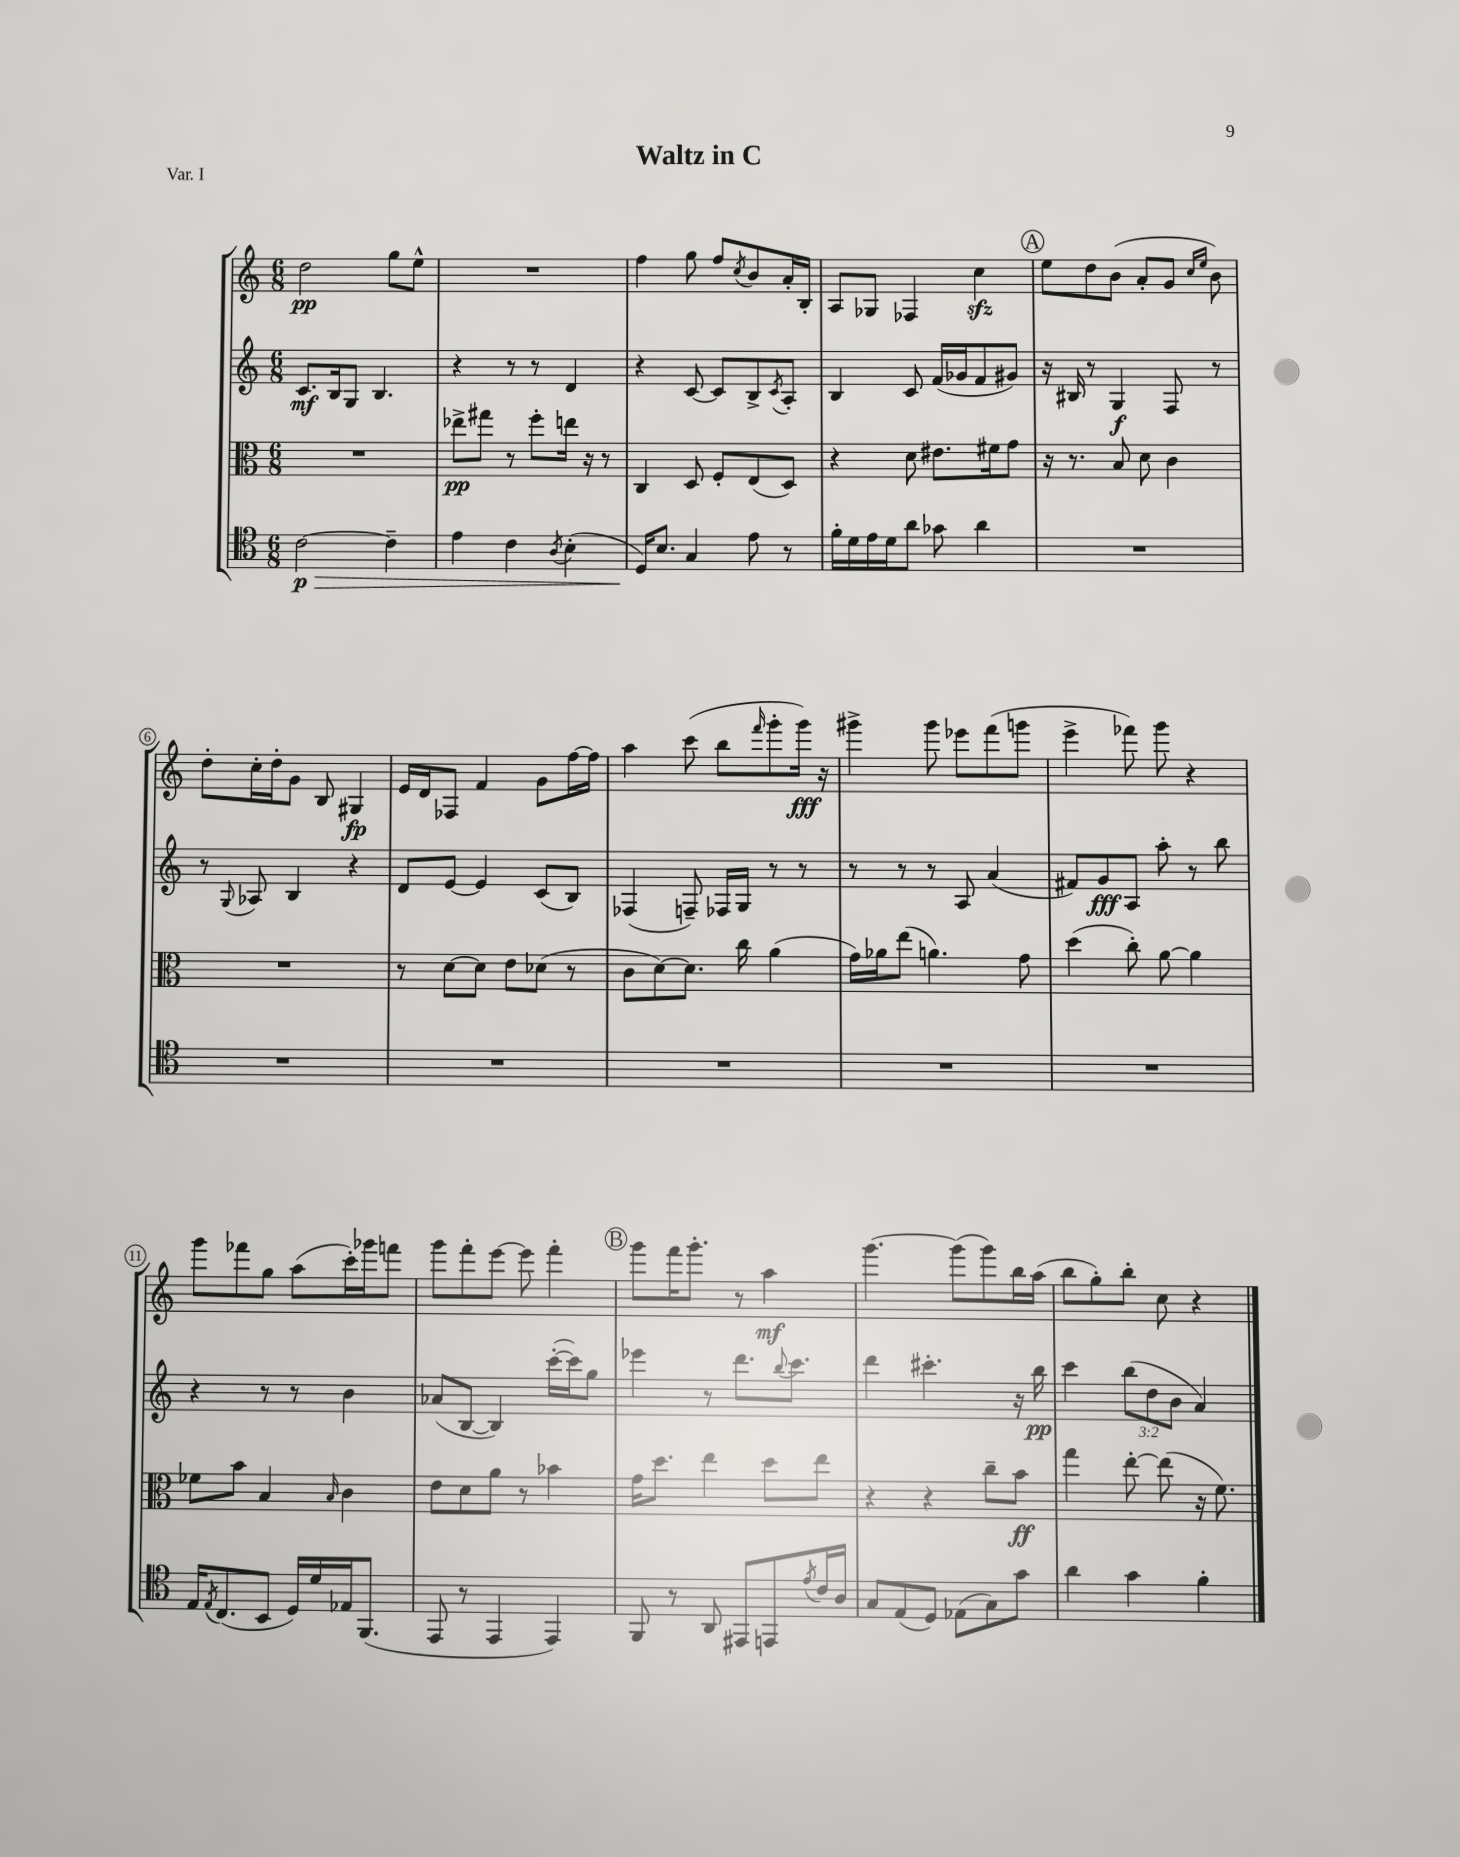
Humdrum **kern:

**kern	**dynam	**kern	**dynam	**kern	**dynam	**kern	**dynam
*part4	*part4	*part3	*part3	*part2	*part2	*part1	*part1
*staff4	*staff4	*staff3	*staff3	*staff2	*staff2	*staff1	*staff1
*clefC4	*	*clefC3	*	*clefG2	*	*clefG2	*
*k[]	*	*k[]	*	*k[]	*	*k[]	*
*M6/8	*	*M6/8	*	*M6/8	*	*M6/8	*
=1	=1	=1	=1	=1	=1	=1	=1
!	!LO:HP:b	!	!	!	!	!	!
[2c\	> p	2.r	.	8.c/L	mf	2dd\	pp
.	.	.	.	16B/k	.	.	.
.	.	.	.	8G/J	.	.	.
.	.	.	.	4.B/	.	.	.
4c~\]	.	.	.	.	.	8gg\L	.
.	.	.	.	.	.	8ee^^\J	.
=2	=2	=2	=2	=2	=2	=2	=2
4e\	.	8ee-X^\L	pp	4r	.	2.r	.
.	.	8gg#X\J	.	.	.	.	.
4c\	.	8r	.	8r	.	.	.
.	.	8ff'\L	.	8r	.	.	.
8qA/	.	.	.	.	.	.	.
(4B'\	.	16een\Jk	.	4d/	.	.	.
.	.	16r	.	.	.	.	.
.	.	8r	.	.	.	.	.
=3	=3	=3	=3	=3	=3	=3	=3
16D/KL)	.	4C/	.	4r	.	4ff\	.
8.B/J	]	.	.	.	.	.	.
4G/	.	8D/	.	[8c/	.	8gg\	.
.	.	8F'/L	.	8c/L]	.	8ff/L	.
.	.	.	.	.	.	8qcc/	.
8e\	.	(8E/	.	8B^/	.	8b/	.
.	.	.	.	8qc/	.	.	.
8r	.	8D/J)	.	8A'/J	.	16a'/L	.
.	.	.	.	.	.	16B'/JJ	.
=4	=4	=4	=4	=4	=4	=4	=4
16f'\LL	.	4r	.	4B/	.	8A/L	.
16d\	.	.	.	.	.	.	.
16e\	.	.	.	.	.	8G-X/J	.
16d\J	.	.	.	.	.	.	.
8a\J	.	8d\	.	8c/	.	4F-X/	.
8g-X\	.	8.e#X\L	.	(16f/LL	.	.	.
.	.	.	.	16g-X/J	.	.	.
4a\	.	.	.	8f/	.	4cczz\	.
.	.	16f#X\k	.	.	.	.	.
.	.	8g\J	.	8g#X/J)	.	.	.
!!LO:REH:place=s1:t=A
=5	=5	=5	=5	=5	=5	=5	=5
2.r	.	16r	.	16r	.	8ee\L	.
.	.	8.r	.	16B#X/	.	.	.
.	.	.	.	8r	.	8dd\	.
.	.	8B/	.	4G/	f	(8b\J	.
.	.	8d\	.	.	.	8a'/L	.
.	.	4c\	.	8F/	.	8g/J	.
.	.	.	.	.	.	16qqcc/LL	.
.	.	.	.	.	.	16qqee/JJ	.
.	.	.	.	8r	.	8b\)	.
!!LO:LB:g=z
=6	=6	=6	=6	=6	=6	=6	=6
2.r	.	2.r	.	8r	.	8dd'\L	.
.	.	.	.	8qqG/	.	.	.
.	.	.	.	8A-X/	.	16cc'\L	.
.	.	.	.	.	.	16dd'\J	.
.	.	.	.	4B/	.	8g\J	.
.	.	.	.	.	.	8B/	.
.	.	.	.	4r	.	4G#X/	fp
=7	=7	=7	=7	=7	=7	=7	=7
2.r	.	8r	.	8d/L	.	16e/LL	.
.	.	.	.	.	.	16d/J	.
.	.	[8d\L	.	[8e/J	.	8F-X/J	.
.	.	8d\J]	.	4e/]	.	4f/	.
.	.	8e\L	.	.	.	.	.
.	.	(8d-X\J	.	(8c/L	.	8g\L	.
.	.	8r	.	8B/J)	.	[16ff\L	.
.	.	.	.	.	.	16ff\JJ]	.
=8	=8	=8	=8	=8	=8	=8	=8
2.r	.	8c\L	.	(4F-X/	.	4aa\	.
.	.	[8d\)	.	.	.	.	.
.	.	8.d\J]	.	8Fn~/)	.	(8ccc\	.
.	.	.	.	16F-X/LL	.	8bb\L	.
.	.	16cc\	.	16G/JJ	.	.	.
.	.	.	.	.	.	16qqfff/	.
.	.	(4a\	.	8r	.	8ggg'\	.
.	.	.	.	8r	.	16ggg\Jk)	fff
.	.	.	.	.	.	16r	.
=9	=9	=9	=9	=9	=9	=9	=9
2.r	.	16g\LL)	.	8r	.	4ggg#X^\	.
.	.	16a-X\J	.	.	.	.	.
.	.	(8ee\J	.	8r	.	.	.
.	.	4.an\)	.	8r	.	8ggg#\	.
.	.	.	.	8A/	.	8eee-X\L	.
.	.	.	.	(4a/	.	(8fff\	.
.	.	8g\	.	.	.	8gggn\J	.
=10	=10	=10	=10	=10	=10	=10	=10
2.r	.	(4dd\	.	8f#X/L)	.	4eee^\	.
.	.	.	.	8g/	fff	.	.
.	.	8cc'\)	.	8A/J	.	8fff-X\)	.
.	.	[8a\	.	8aa'\	.	8ggg\	.
.	.	4a\]	.	8r	.	4r	.
.	.	.	.	8bb\	.	.	.
!!LO:LB:g=z
=11	=11	=11	=11	=11	=11	=11	=11
16E/KL	.	8f-X\L	.	4r	.	8ggg\L	.
8qE/	.	.	.	.	.	.	.
(8.C/	.	.	.	.	.	.	.
.	.	8b\J	.	.	.	8fff-X\	.
8BB/J	.	4B/	.	8r	.	8gg\J	.
16D/LL)	.	.	.	8r	.	(8aa\L	.
16d/	.	.	.	.	.	.	.
.	.	16qqB/	.	.	.	.	.
16E-X/J	.	4c\	.	4b\	.	16ccc'\L)	.
(8.FF/J	.	.	.	.	.	16ggg-X\J	.
.	.	.	.	.	.	8fffn\J	.
=12	=12	=12	=12	=12	=12	=12	=12
8EE/	.	8e\L	.	(8a-X/L	.	8ggg\L	.
8r	.	8d\	.	[8B/J	.	8fff'\	.
4EE/	.	8a\J	.	4B/])	.	[8eee\J	.
.	.	8r	.	.	.	8eee\]	.
4EE/)	.	4b-X\	.	([16ccc'\LL	.	4fff'\	.
.	.	.	.	16ccc\J])	.	.	.
.	.	.	.	8gg\J	.	.	.
!!LO:REH:place=s1:t=B
=13	=13	=13	=13	=13	=13	=13	=13
8FF/	.	16g\KL	.	4eee-X\	.	8ggg\L	.
.	.	8.dd\J	.	.	.	.	.
8r	.	.	.	.	.	16fff\K	.
.	.	.	.	.	.	8.ggg'\J	.
8AA/	.	4ee\	.	8r	.	.	.
8EE#X/L	.	.	.	8.ddd\L	.	8r	.
8EEn/	.	8dd\L	.	.	.	4aa\	mf
.	.	.	.	8qqbb/	.	.	.
.	.	.	.	8.ccc\J	.	.	.
8qe/	.	.	.	.	.	.	.
16c/L	.	8ee\J	.	.	.	.	.
16A/JJ	.	.	.	.	.	.	.
=14	=14	=14	=14	=14	=14	=14	=14
8G/L	.	4r	.	4ddd\	.	[4.ggg\	.
(8E/	.	.	.	.	.	.	.
8D/J)	.	4r	.	4.ccc#X'\	.	.	.
(8E-X\L	.	.	.	.	.	(8ggg\L]	.
8G\)	.	8cc~\L	.	.	.	8ggg\)	.
8g\J	.	8b\J	ff	16r	.	16bb\L	.
.	.	.	.	16bb\	pp	(16aa\JJ	.
=15	=15	=15	=15	=15	=15	=15	=15
4a\	.	4gg\	.	4ccc\	.	8bb\L	.
.	.	.	.	.	.	8gg'\)	.
4g\	.	[8ee'\	.	(12bb\L	.	8bb'\J	.
.	.	.	.	12dd\	.	.	.
.	.	(8ee\]	.	.	.	8cc\	.
.	.	.	.	12b\J	.	.	.
4f'\	.	16r	.	4a/)	.	4r	.
.	.	8.f\)	.	.	.	.	.
==	==	==	==	==	==	==	==
*-	*-	*-	*-	*-	*-	*-	*-
